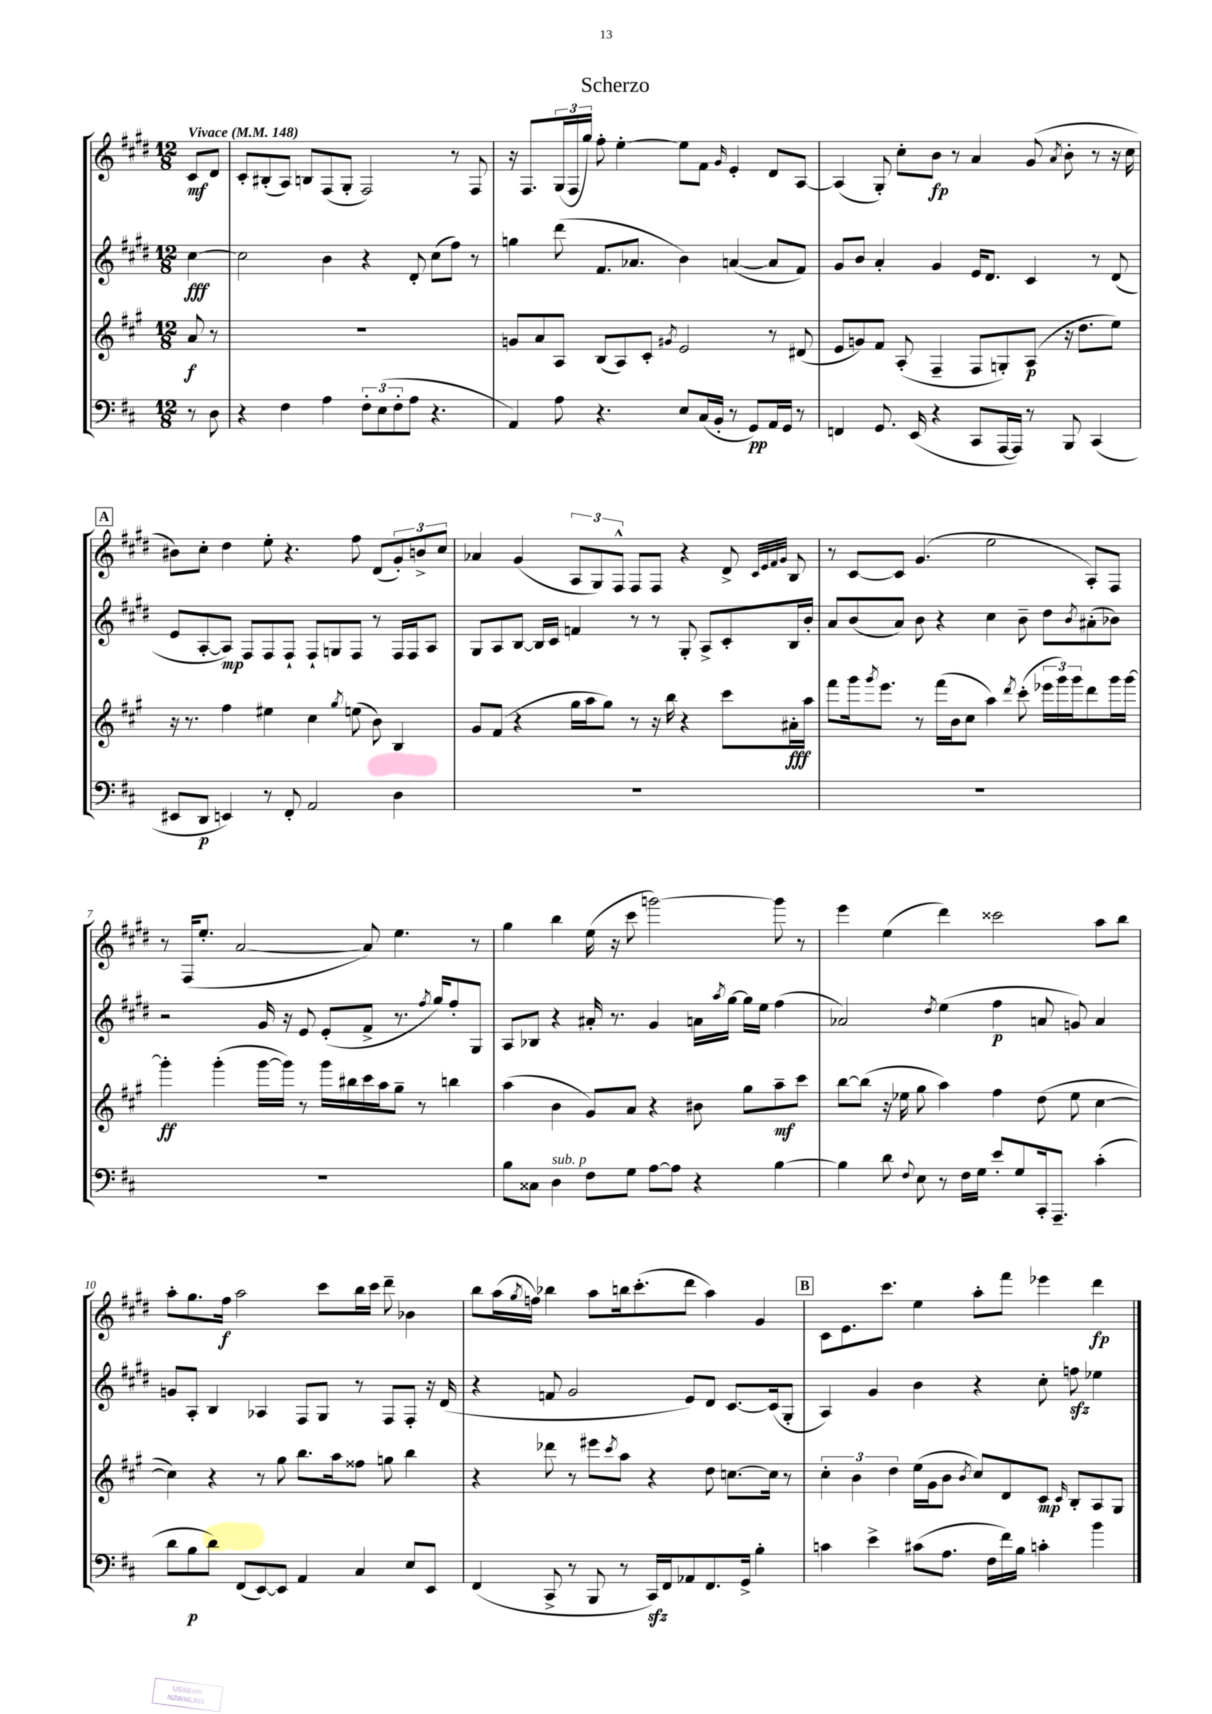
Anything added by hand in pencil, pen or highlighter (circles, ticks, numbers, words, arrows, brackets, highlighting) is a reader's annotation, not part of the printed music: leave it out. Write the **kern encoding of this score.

**kern	**kern	**kern	**kern
*staff4	*staff3	*staff2	*staff1
*clefF4	*clefG2	*clefG2	*clefG2
*k[f#c#]	*k[f#c#g#]	*k[f#c#g#d#]	*k[f#c#g#d#]
*M12/8	*M12/8	*M12/8	*M12/8
*MM148	*MM148	*MM148	*MM148
8r	8a	[4cc#	8c#
8D	8r	.	8d#
=	=	=	=
4r	1.r	2cc#]	8c#'
.	.	.	(8B#'
4F#	.	.	8A)
.	.	.	8B
4A	.	4b	(8F#
.	.	.	8G#'
12F#'	.	4r	2F#)
(12E	.	.	.
12F#'	.	.	.
8A	.	8d#'	.
4.r	.	(8cc#	.
.	.	8ff#)	8r
.	.	8r	8F#
=	=	=	=
4AA)	8g	4gg	16r
.	.	.	8.F#
.	8a	.	.
8A	8A	(8ddd#	(24G#
.	.	.	24F#
.	.	.	24gg#)
4.r	(8B	8.f#	8ff#'
.	8A)	.	[4ee'
.	.	8.a-	.
.	8c#'	.	.
.	8qg#	.	.
8E	2e	4b)	8ee]
(16C#	.	.	8f#
16BB'	.	.	.
.	.	.	16qqg#
8r	.	([4a	4e'
8GG)	.	.	.
16AA	8r	8a]	8d#
16GG	.	.	.
8r	(8d#	8f#)	[8A
=	=	=	=
4FF	8e	8g#	(4A]
.	8g)	8b	.
8.GG	8f#	4a'	8G#')
.	(8A'	.	8cc#'
(16EE	.	.	.
4r	4F#~	4g#	8b
.	.	.	8r
8CC#	8F#	16e	4a
.	.	8.d#	.
[16AAA	8G')	.	.
16AAA])	.	.	.
8r	(8A	4c#	(8g#
.	.	.	8qa
8BBB	16r	.	8b'
.	8.dd	.	.
(4CC#	.	8r	8r
.	8ee)	(8d#	16r
.	.	.	16cc#
=	=	=	=
8EE#	16r	8e	8b#)
.	8.r	.	.
8DD	.	[8A'	8cc#'
4EE)	4ff#	8A])	4dd#
.	.	8F#	.
8r	4ee#	8F#	8ee'
8FF#'	.	8F#`	4.r
2AA	4cc#	8F#`	.
.	.	8G	.
.	8qgg#	.	.
.	(8ee	8F#	8ff#
.	8b)	8r	(8d#
4D	4B	16F#	12g#')
.	.	16F#	.
.	.	.	12b^
.	.	8A	.
.	.	.	12cc#
=	=	=	=
1.r	8g#	8G#	4a-
.	(8f#	8A	.
.	4r	[8B	(4g#
.	.	16B]	.
.	.	16c#	.
.	16gg#	4f	12A
.	16aa	.	.
.	.	.	12G#)
.	8gg#)	.	.
.	.	.	12F#^^
.	8r	8r	8F#
.	16r	8r	8F#
.	16bb	.	.
.	4r	8G#'	4r
.	.	8A^	.
.	8ccc#	8c#'	8d#^
.	.	.	32qqc#
.	.	.	32qqe
.	.	.	32qqf#
.	.	.	32qqg#
.	16a#'	16B	8B
.	16aa	16b'	.
=	=	=	=
1.r	8fff#	8a	8r
.	16ggg#	(8b	[8c#
.	8qggg#	.	.
.	8.eee	.	.
.	.	8a)	8c#]
.	8r	8b	(4.g#
.	(16fff#	4r	.
.	16b	.	.
.	8cc#	.	.
.	4aa)	4cc#	2ee
.	8qddd	.	.
.	(8ccc#'	8b~	.
.	24eee-	8dd#	.
.	24ggg#)	.	.
.	24ggg#	.	.
.	.	8qb	.
.	8ddd	(8a#'	8A')
.	16ggg#	8b-)	8F#
.	[16ggg#	.	.
=	=	=	=
1.r	4ggg#']	2r	8r
.	.	.	(16F#
.	.	.	8.ee'
.	(4ggg#'	.	.
.	.	.	[2a
.	[16ggg#	16g#	.
.	16ggg#])	16r	.
.	8r	8e	.
.	16ggg#	(8e'	.
.	16bb#	.	.
.	16ccc#	8f#^	8a])
.	16aa	.	.
.	8gg#~	8.r	4.ee
.	8r	.	.
.	.	8qff#	.
.	.	16gg#)	.
.	4bb	8ff#'	.
.	.	8G#	8r
=	=	=	=
8B	(4aa	8A	4gg#
8C##	.	8B-	.
4D	4b	4r	4bb
8F#	8g#)	16a#'	(16ee
.	.	8.r	16r
8G	8a	.	8ccc#
[8A	4r	4g#	[2ggg)
8A]	.	.	.
4r	8b#	16a	.
.	.	8qaa	.
.	.	[16gg#	.
.	8gg#	16gg#]	.
.	.	16ee	.
[4B	8aa~	(4ff#	8ggg]
.	8ccc#	.	8r
=	=	=	=
4B]	[8bb	2a-)	4eee
.	(8bb]	.	.
8d	16r	.	(4ee
.	16ee-	.	.
8qqF#	.	.	.
8E	8gg#	.	.
.	.	8qdd#	.
8r	4aa)	(4ee	4ddd#)
16F#	.	.	.
16G	.	.	.
8e'	4ff#	4ff#	2ccc##
8G	.	.	.
16CC#'	(8dd	8a	.
8.AAA~	.	.	.
.	8ee-	8g)	.
(4c#'	[4cc#	4a	8aa
.	.	.	8bb
=	=	=	=
8d	4cc#])	8g	8aa'
8B	.	8A'	8.gg#
8d)	4r	4B	.
.	.	.	16ff#
(8FF#	.	.	2aa
[8EE)	8r	4A-	.
8EE]	8gg#	.	.
4AA	8.bb	8F#	.
.	.	8G#	8ccc#
.	16aa	.	.
4C#	8ff##	8r	16bb
.	.	.	16ccc#
.	8gg	8F#	8ddd#~
8E	4bb	8F#'	4b-
8EE	.	16r	.
.	.	(16d#	.
=	=	=	=
(4FF#	4r	4r	8bb
.	.	.	(16aa
.	.	.	8qgg#
.	.	.	16ff)
8CC#^	8ddd-	8f	4bb-
8r	8r	2g#	.
8BBB	8eee#	.	8aa
.	8qccc#	.	.
8r	8aa	.	16bb
.	.	.	(8.ccc#'
16CC#)	4r	.	.
16FF#	.	.	.
8AA-	.	8e)	8ddd#
8.FF#	8dd	8d#	4aa)
.	[8.cc	[8.c#	.
16GG^	.	.	.
4B'	.	.	4g#
.	16cc]	(16c#]	.
.	8r	8G#'	.
=	=	=	=
4c	6cc#'	4A)	8c#
.	.	.	8.e
.	6b	.	.
4e^	.	4g#	.
.	.	.	8.ccc#
.	6dd	.	.
(8c#	(16ee	4b	4ee
.	16g#	.	.
8.A	8b	.	.
.	8qb	.	.
.	8cc#)	4r	8aa'
16F#	.	.	.
16f#)	8d	.	8fff#
16B	.	.	.
4c'	8c#	8cc#'	4eee-
.	16qqc#	.	.
.	8B'	8ff	.
4b	8A	4ee-	4ddd#
.	8G#	.	.
==	==	==	==
*-	*-	*-	*-
